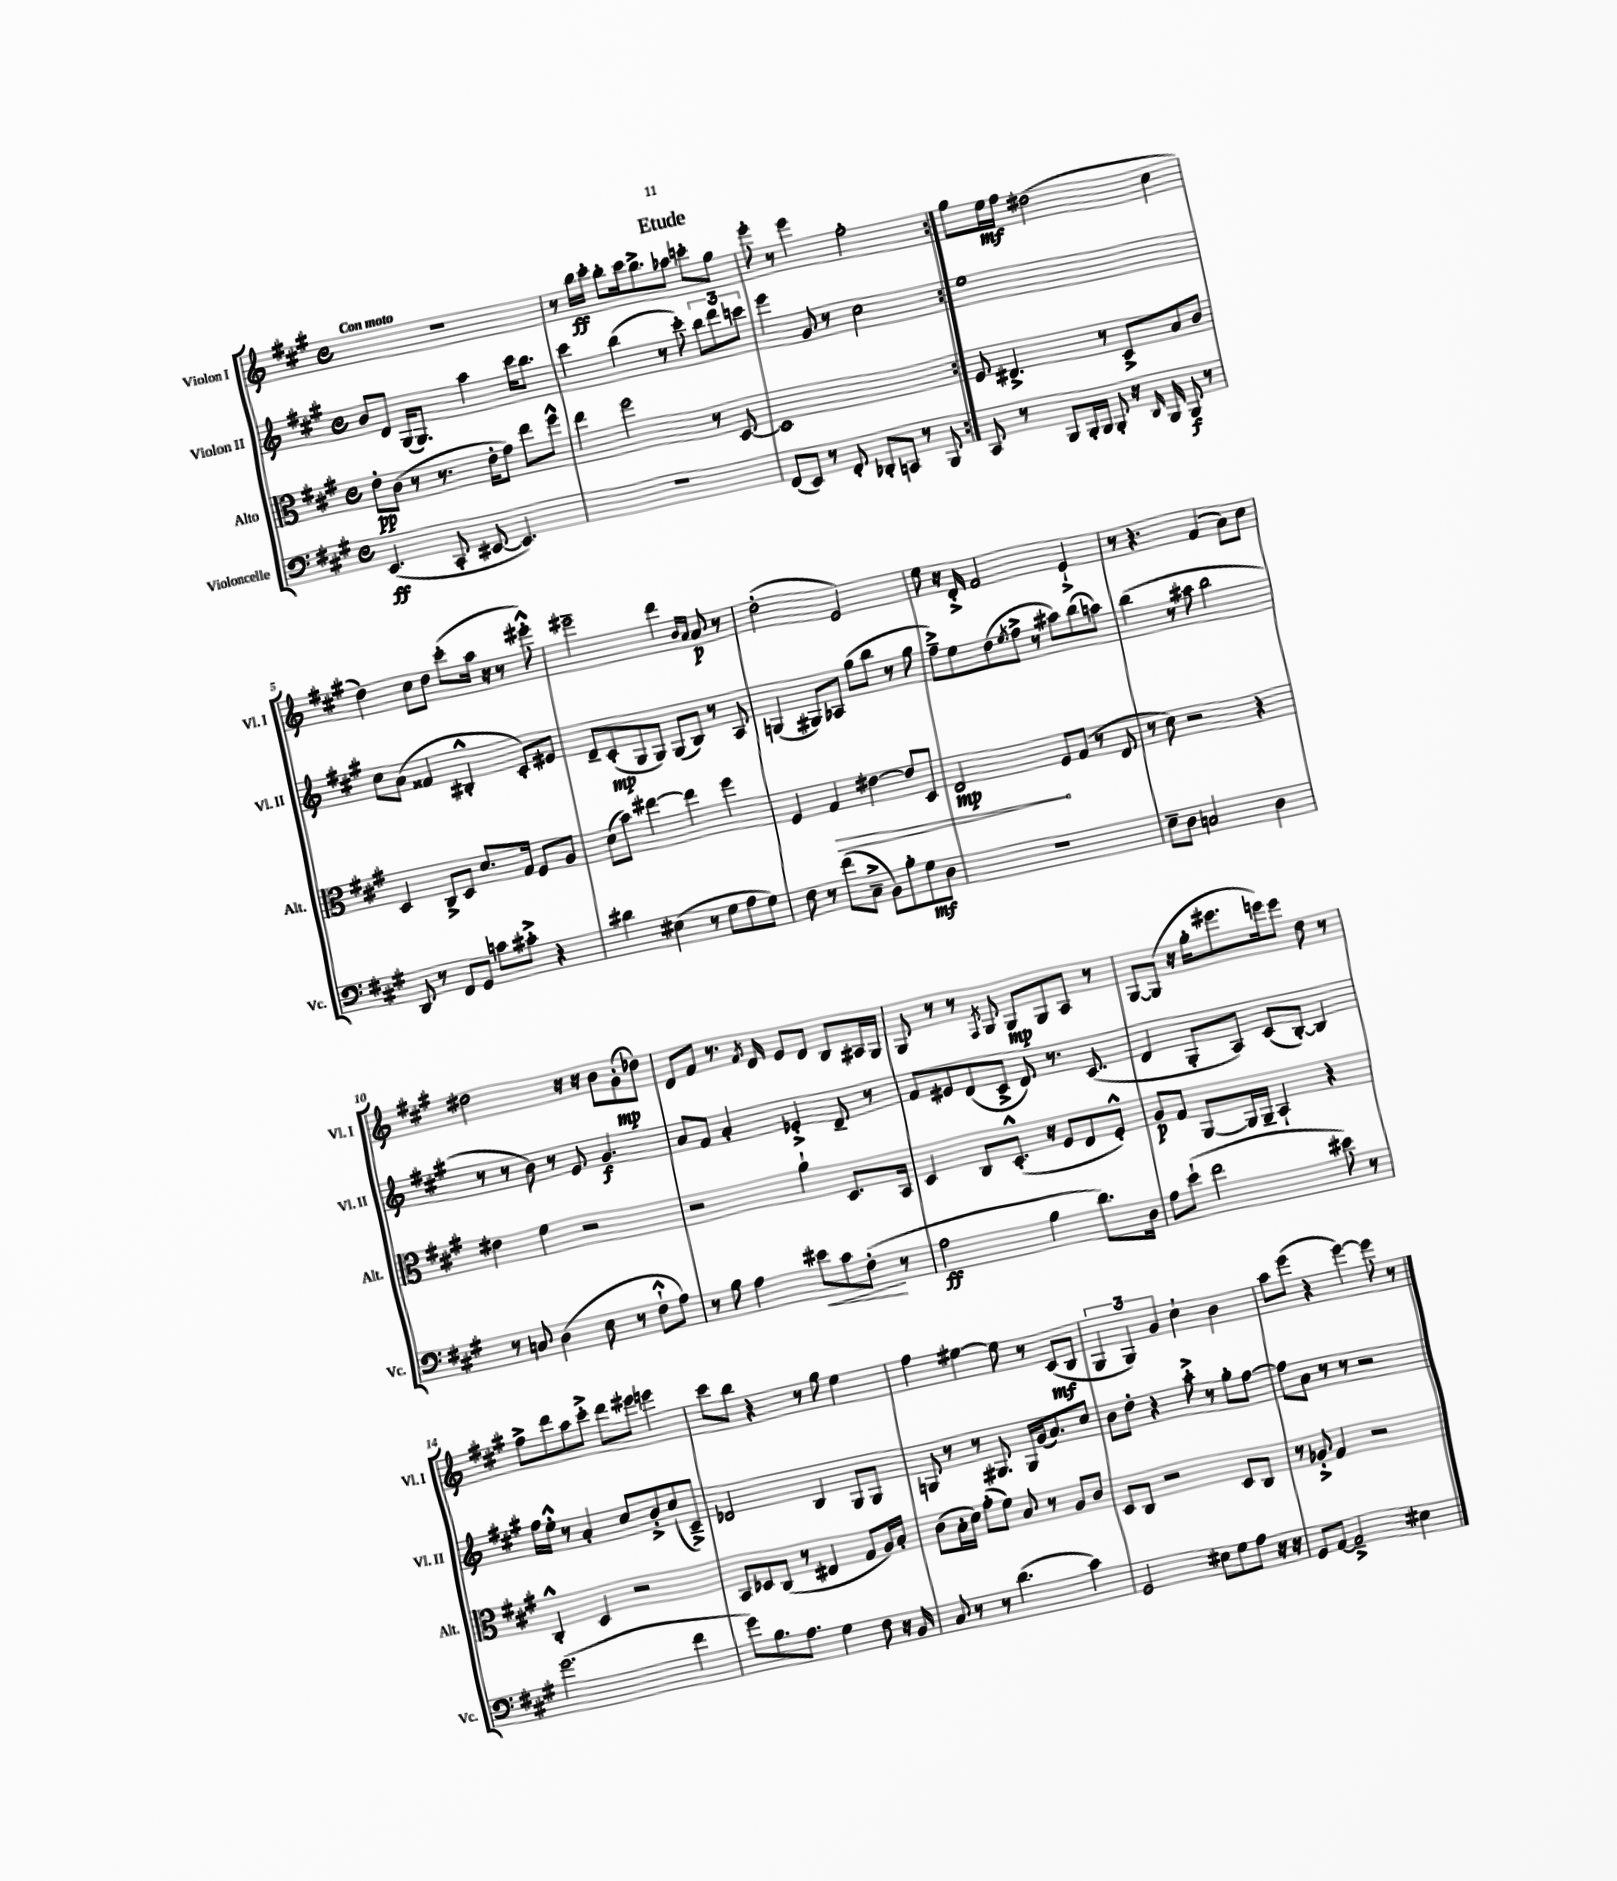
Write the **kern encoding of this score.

**kern	**kern	**kern	**kern
*staff4	*staff3	*staff2	*staff1
*clefF4	*clefC3	*clefG2	*clefG2
*k[f#c#g#]	*k[f#c#g#]	*k[f#c#g#]	*k[f#c#g#]
*M4/4	*M4/4	*M4/4	*M4/4
*met(c)	*met(c)	*met(c)	*met(c)
(4.EE	8e'	8b	1r
.	(8c#	8d	.
.	8r	(16G#	.
.	.	8.G#)	.
8CC#'	8.r	.	.
[8EE#	.	4aa	.
.	16e'	.	.
4.EE#])	8g#)	.	.
.	8ee	16ccc#	.
.	.	8.bb	.
.	8ff#^^	.	.
=	=	=	=
1r	4ee	4ccc#	8r
.	.	.	16bb
.	.	.	16ccc#'
.	2ff#	(4bb	8bb'
.	.	.	16ccc#
.	.	.	8.bb^
.	.	8r	.
.	.	8ccc#')	8aa-
.	8r	12bb	8ccc'
.	.	12ddd	.
.	[8D	.	8gg#
.	.	12ccc	.
=	=	=	=
(8FF#	1D]	4eee	8eee'
8EE)	.	.	8r
8r	.	8g#	4eee
8FF#'	.	8r	.
8DD-'	.	2cc#	2ff#'
8CC	.	.	.
8r	.	.	.
8BBB	.	.	.
=:|!	=:|!	=:|!	=:|!
8CC#	8F#	1ee	8gg#
8r	4.E#^	.	16ee
.	.	.	16ff#
8BBB	.	.	(2dd#
16BBB'	.	.	.
16BBB	.	.	.
8BBB'	8r	.	.
16r	8D^	.	.
16qqDD	.	.	.
16BBB	.	.	.
8BBB	8B	.	4cc#
8r	8c#	.	.
=	=	=	=
8DD	4D	8cc#	4dd)
8r	.	(8a	.
8FF#	8C#^	4f##	8cc#
8GG#	8D	.	8dd
8c	8.d	4B#'^^	(8ccc#'
8c#'^	.	.	16aa
.	16G#	.	16r
4r	8F#	8c#')	8r
.	8A	8e#	8eee#'^^)
=	=	=	=
4d#	(8d	8d~	2eee#~
.	8b)	(8c#'	.
(4E#	[4ee#	8G#	.
.	.	8G#)	.
8r	4ee#]	(8G#	4ddd
8G#	.	8B)	.
.	.	.	16qqb
.	.	.	16qqa
8A	4ff#	8r	8a
8G#)	.	8A	8r
=	=	=	=
8F#	4F#	(4G	(2dd'
8r	.	.	.
(8f#	4G#	8G#)	.
8C#~^	.	8A-	.
8BB)	[4e#	(8gg#	2e)
8B'	.	8bb	.
8G#	8e#]	8r	.
8D	8D	8gg#	.
=	=	=	=
1r	2E	8ff#~^)	8ee
.	.	8ee	16r
.	.	.	16d'^
.	.	(8dd	2f#
.	.	8qee	.
.	.	8ff#^	.
.	8F#	8r	.
.	(8G#	8aa#)	.
.	8r	(8bb	4e`^
.	8E	8aa)	.
=	=	=	=
8E~	8r	(4bb	8r
8D	8d)	.	4.r
2C	2r	8r	.
.	.	8aa#	.
.	.	2bb	(4f#
4D	4r	.	8a)
.	.	.	8cc#
=	=	=	=
8r	4e#	8r	2dd#
8C	.	8r	.
(4D	4f#	8b)	.
.	.	8r	.
8E	2r	8e	16r
.	.	.	16r
8r	.	4.g#	8b
8F#`^^	.	.	(8g#'
8A)	.	.	8dd-)
=	=	=	=
8r	2r	8a	8d
8B	.	8f#	8f#
4A	.	4a'	8.r
.	.	.	8qf#
.	.	.	16d
8e#	4a`	4e-'^	8e
8c#	.	.	8d
(8F#'	8.D	8d~	8B
8r	.	8r	16A#
.	16BB	.	16G#
=	=	=	=
2A	4D	8f#	8G#
.	.	8e#	8r
.	8C#	(8d	8r
.	.	.	8qF#
.	(8.D'^^	8c#^	8G#
4B	.	8d)	8G#
.	16r	.	.
.	8F#	8.r	8G#
8.d)	8E	.	8A
.	.	(8.c#	.
.	8F#'^^)	.	8r
16D	.	.	.
=	=	=	=
8A	8A	4d	[8G#
(8e`	8G#	.	(8G#]
2f#	[8AA	8G#'	16r
.	.	.	16gg#'
.	16AA]	8A)	8.eee#
.	16AA~	.	.
.	4BB`	(8c#	.
.	.	.	16eee)
.	.	[8B')	8eee
8e#)	4r	4B]	8dd
8r	.	.	8r
=	=	=	=
(2.g#	4C#'^^	16ff#	8ff#^
.	.	16ee'^^	.
.	.	8r	8ddd
.	4D	4a'	8aa
.	.	.	8ccc#'^
.	2r	8cc#	8ddd
.	.	8b'^	8eee#
4f#	.	(8cc#	4eee
.	.	8c#~^)	.
=	=	=	=
8g#)	8BB	2d-	8ccc#
8.B	8D-	.	8bb
.	(8C#	.	4r
8.A	.	.	.
.	8r	.	.
4G#	4E#	4B	8r
.	.	.	8gg#
8F#	8G#	8G#	4ee
16r	16A)	8G#	.
16BB	16B'	.	.
=	=	=	=
8C#	(8c#	8G	4ff#
8r	16B'	8r	.
.	16d)	.	.
8r	(8g#'	8r	[4ee#
(4.d	8f#)	8.G#	.
.	8B	.	8ee#]
.	.	16G#	.
.	8r	(16g#	8r
.	.	8.a)	.
4c#)	8A	.	(8c#
.	8c#	8cc#	8B
=	=	=	=
2GG#	8D	8b	6G#
.	8C#	8dd'	.
.	.	.	6G#)
.	2r	4r	.
.	.	.	6g#
8E#	.	8aa'^	4cc#`
8G#	.	8r	.
8A	8D	8gg#'	4b
16r	8C#	[8ff#	.
16r	.	.	.
=	=	=	=
8GG#	8r	8ff#]	8aa
[8AA	8A-'^	8a	(8eee
2AA~^]	4G#	8r	4r
.	.	8r	.
.	2r	2r	[4eee)
4E#	.	.	8eee]
.	.	.	8r
==	==	==	==
*-	*-	*-	*-
